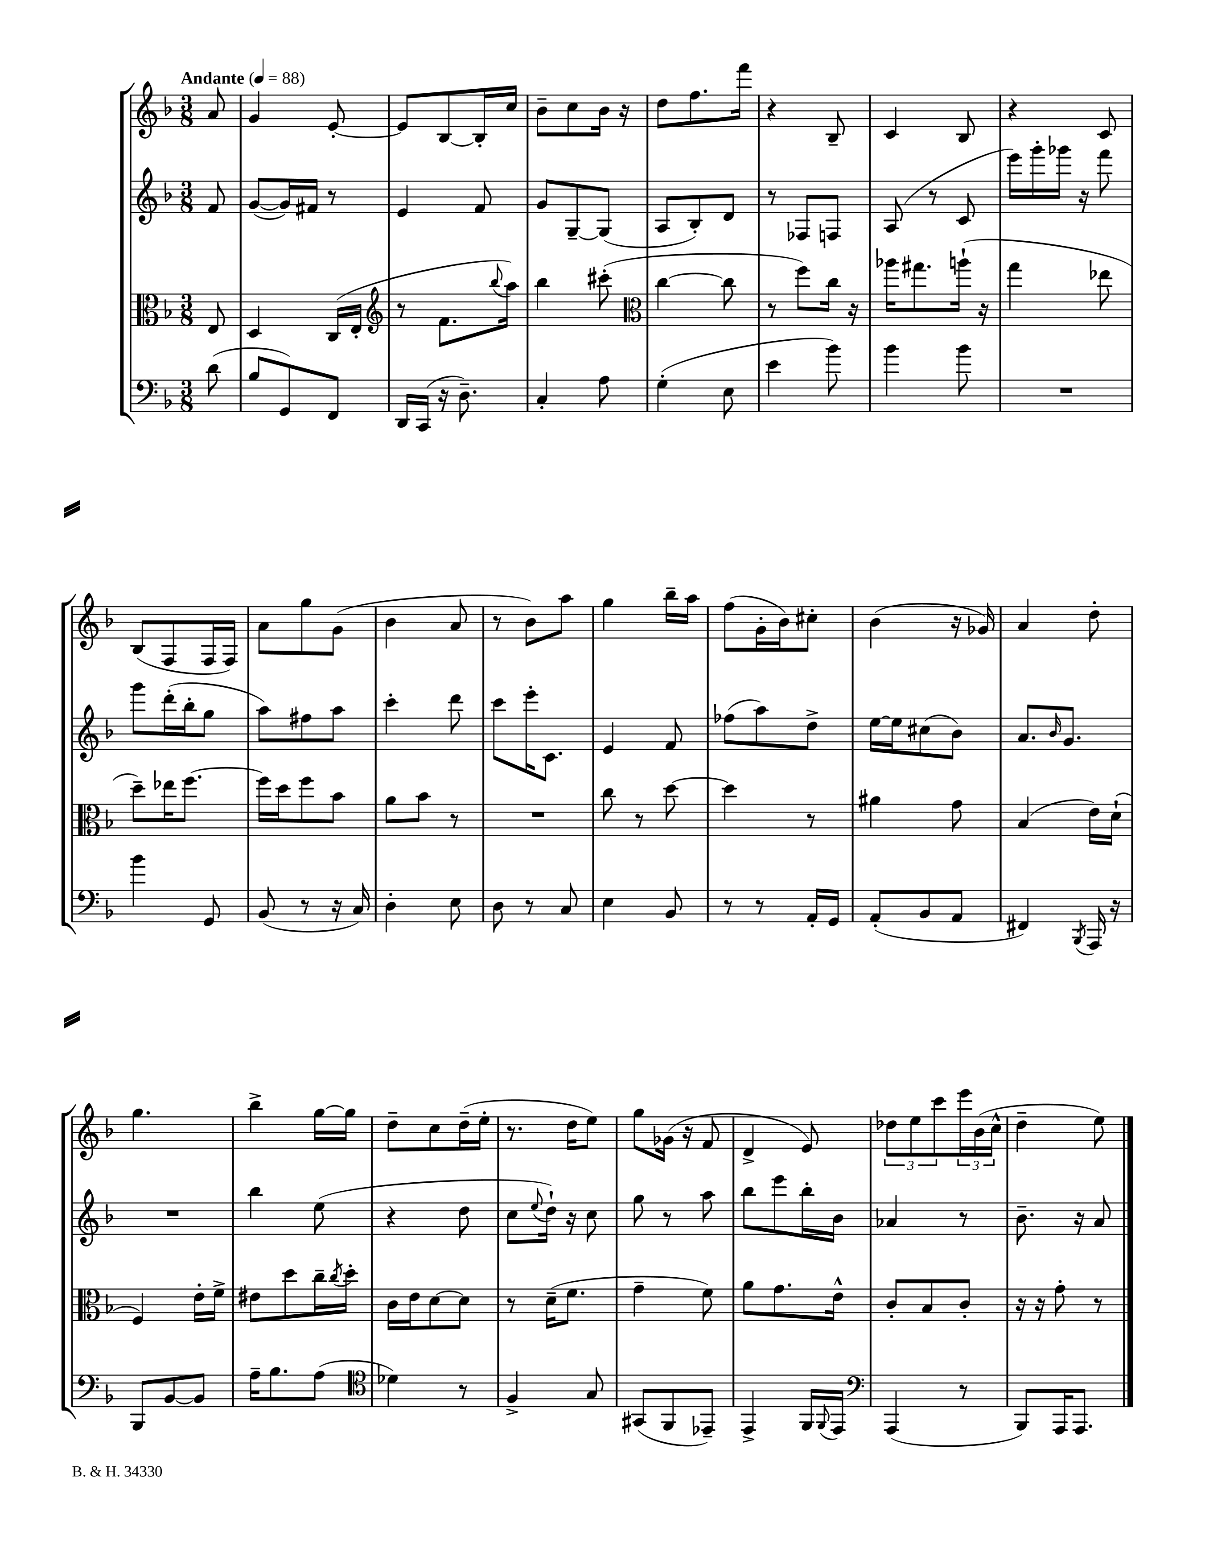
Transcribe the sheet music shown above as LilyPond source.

<<
\new StaffGroup <<
\new Staff = "s0" {
    \clef treble \key f \major \numericTimeSignature \time 3/8 \partial 8 \tempo "Andante" 4 = 88
    a'8 |
    g'4 e'8~-. |
    e'8 bes8~ bes16-. c''16 |
    bes'8-- c''8 bes'16 r16 |
    d''8 f''8. f'''16 |
    r4 bes8-- |
    c'4 bes8 |
    r4 c'8 |
    bes8( f8 f16 f16) |
    a'8 g''8 g'8( |
    bes'4 a'8 |
    r8 bes'8) a''8 |
    g''4 bes''16-- a''16 |
    f''8( g'16-. bes'16) cis''8-. |
    bes'4( r16 ges'16) |
    a'4 d''8-. |
    g''4. |
    bes''4-> g''16~ g''16 |
    d''8-- c''8 d''16--( e''16-. |
    r8. d''16 e''8) |
    g''8 ges'16( r16 f'8 |
    d'4-> e'8) |
    \tuplet 3/2 { des''8 e''8 c'''8 } \tuplet 3/2 { e'''16 bes'16( c''16-^ } |
    d''4-- e''8) \bar "|." |
}
\new Staff = "s1" {
    \clef treble \key f \major \numericTimeSignature \time 3/8 \partial 8
    f'8 |
    g'8~( g'16) fis'16 r8 |
    e'4 f'8 |
    g'8 g8~-- g8( |
    a8 bes8-.) d'8 |
    r8 fes8 f8 |
    a8( r8 c'8 |
    e'''16) g'''16-. ges'''16 r16 f'''8 |
    g'''8 d'''16-.( bes''16-. g''8 |
    a''8) fis''8 a''8 |
    c'''4-. d'''8 |
    c'''8 e'''16-. c'8. |
    e'4 f'8 |
    fes''8( a''8) d''8-> |
    e''16~ e''16 cis''8( bes'8) |
    a'8. \grace { bes'16 } g'8. |
    R4. |
    bes''4 e''8( |
    r4 d''8 |
    c''8 \appoggiatura { e''8 } d''16-!) r16 c''8 |
    g''8 r8 a''8 |
    bes''8 e'''8 bes''16-. bes'16 |
    aes'4 r8 |
    bes'8.-- r16 a'8 \bar "|." |
}
\new Staff = "s2" {
    \clef alto \key f \major \numericTimeSignature \time 3/8 \partial 8
    e8 |
    d4 c16( e16-. |
    \clef treble r8 f'8. \appoggiatura { bes''8 } a''16) |
    bes''4 cis'''8-.( |
    \clef alto c''4~ c''8 |
    r8 f''8) c''16 r16 |
    aes''16 gis''8. a''16-!( r16 |
    g''4 ees''8 |
    d''8--) ees''16 f''8.~ |
    f''16 d''16 f''8 bes'8 |
    a'8 bes'8 r8 |
    R4. |
    c''8 r8 d''8~ |
    d''4 r8 |
    ais'4 g'8 |
    bes4( e'16) d'16-!( |
    f4) e'16-. f'16-> |
    eis'8 d''8 c''16-- \acciaccatura { c''8 } d''16-. |
    c'16 e'16 d'8~ d'8 |
    r8 d'16--( f'8. |
    g'4-- f'8) |
    a'8 g'8. e'16-^ |
    c'8-. bes8 c'8-. |
    r16 r16 g'8-. r8 \bar "|." |
}
\new Staff = "s3" {
    \clef bass \key f \major \numericTimeSignature \time 3/8 \partial 8
    d'8( |
    bes8 g,8) f,8 |
    d,16 c,16( r16 d8.--) |
    c4-. a8 |
    g4-.( e8 |
    e'4 bes'8) |
    bes'4 bes'8 |
    R4. |
    bes'4 g,8 |
    bes,8( r8 r16 c16) |
    d4-. e8 |
    d8 r8 c8 |
    e4 bes,8 |
    r8 r8 a,16-. g,16 |
    a,8-.( bes,8 a,8 |
    fis,4) \acciaccatura { bes,,8 } a,,16 r16 |
    bes,,8 bes,8~ bes,8 |
    a16-- bes8. a8( |
    \clef tenor des'4) r8 |
    f4-> g8 |
    gis,8( f,8 ees,8--) |
    e,4-> f,16 \appoggiatura { f,8 } e,16 |
    \clef bass a,,4( r8 |
    bes,,8) a,,16 a,,8. \bar "|." |
}
>>
>>
\layout { \context { \Score \remove "Bar_number_engraver" } }
